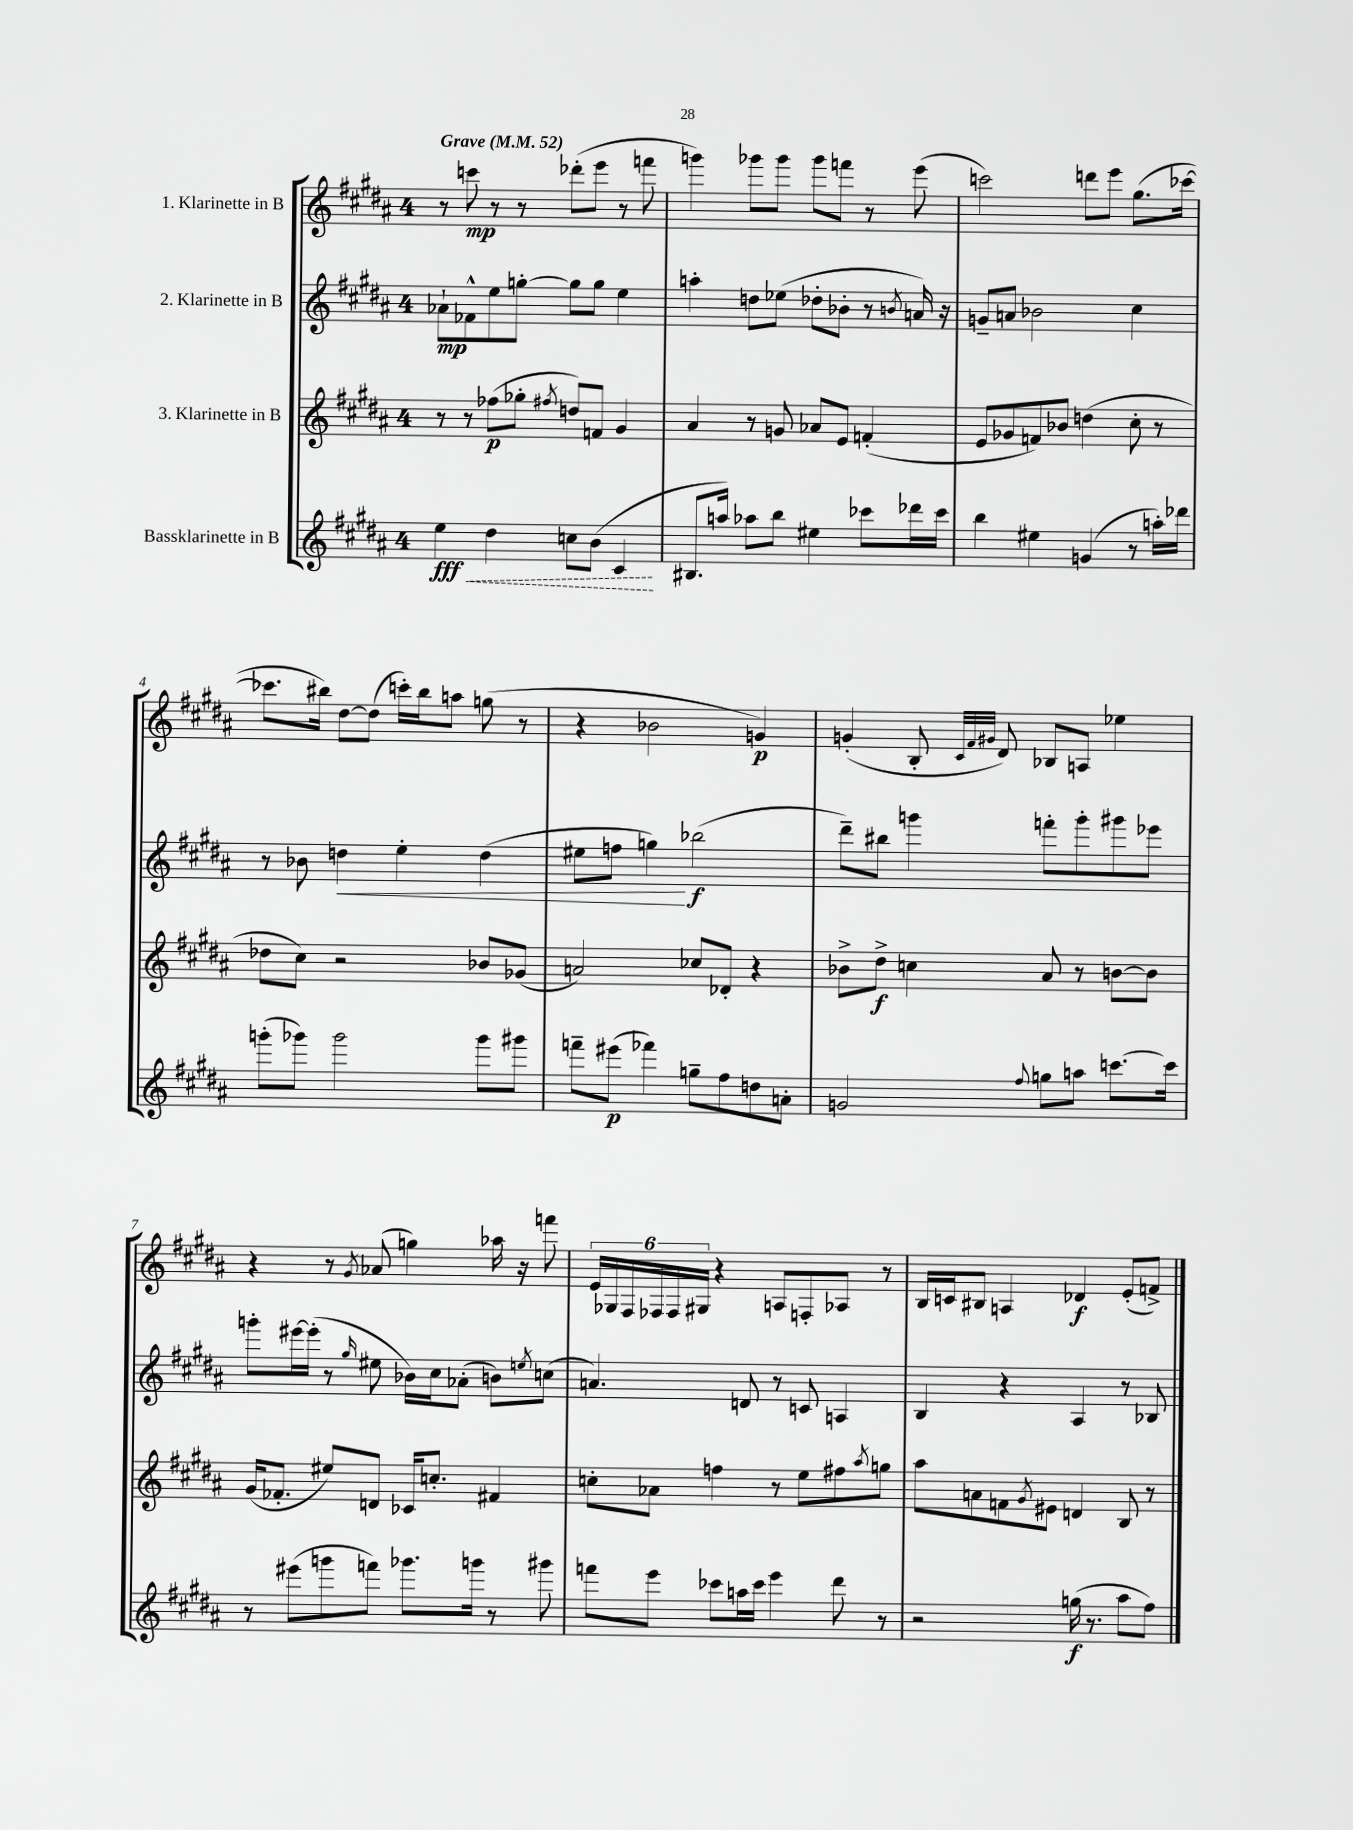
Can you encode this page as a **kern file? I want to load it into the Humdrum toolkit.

**kern	**kern	**kern	**kern
*staff4	*staff3	*staff2	*staff1
*clefG2	*clefG2	*clefG2	*clefG2
*k[f#c#g#d#a#]	*k[f#c#g#d#a#]	*k[f#c#g#d#a#]	*k[f#c#g#d#a#]
*M4/4	*M4/4	*M4/4	*M4/4
*MM52	*MM52	*MM52	*MM52
4ee	8r	8a-`	8r
.	8r	8f-^^	8ccc
4dd#	(8ff-	8ee	8r
.	8gg-'	[8gg'	8r
.	8qff#	.	.
8cc	8dd)	8gg]	(8ddd-'
(8b	8f	8gg	8eee
4c#	4g#	4ee	8r
.	.	.	8fff
=	=	=	=
8.B#	4a#	4aa'	4ggg)
16aa)	.	.	.
8aa-	8r	8dd	8ggg-
8bb	8g	(8ee-	8ggg-
4ee#	8a-	8dd-'	8ggg-
.	8e	8b-'	8fff
8ccc-	(4f'	8r	8r
.	.	8qb	.
16ddd-	.	16a)	(8eee
16ccc-	.	16r	.
=	=	=	=
4bb	8e	8g~	2ccc)
.	8g-	8a	.
4ee#	8f)	2b-	.
.	8b-	.	.
(4g	(4dd	.	8ddd
.	.	.	8eee
8r	8cc#'	4cc#	(8.gg#
16aa')	8r	.	.
16ddd-	.	.	[16ccc-
=	=	=	=
(8ggg'	8dd-	8r	8.ccc-]
8ggg-)	8cc#)	8b-	.
.	.	.	16bb#)
2ggg-	2r	4dd	[8dd#
.	.	.	(8dd#]
.	.	4ee'	16ccc')
.	.	.	16bb#
.	.	.	8aa
8ggg-	8b-	(4dd	(8gg
8ggg#	(8g-	.	8r
=	=	=	=
8fff~	2a)	8ee#	4r
(8eee#	.	8ff	.
4fff-)	.	4gg)	2b-
8gg~	8cc-	(2bb-	.
8ff#	8d-'	.	.
8dd	4r	.	4g)
8a'	.	.	.
=	=	=	=
2g	8b-^	8ddd#~)	(4g'
.	8dd#^	8bb#	.
.	4cc	4ggg	8B'
.	.	.	32qqc#
.	.	.	32qqf#
.	.	.	32qqg#
.	.	.	8d#)
8qqff#	.	.	.
8gg	8a#	8fff'	8B-
8aa	8r	8ggg'	8A
[8.ccc	[8b	8ggg#	4ee-
.	8b]	8eee-	.
16ccc]	.	.	.
=	=	=	=
8r	(16g#	8ggg'	4r
.	8.f-'	.	.
(8eee#	.	[16eee#	.
.	.	(16eee#']	.
8ggg	8ee#)	8r	8r
.	.	16qqgg#	8qg#
8fff)	8d	8ee#	(8a-
8.ggg-	16c-	16b-)	4gg)
.	8.cc'	16cc#	.
.	.	(8a-'	.
16ggg	.	.	.
8r	4f#	8b)	16aa-
.	.	.	16r
.	.	8qee	.
8ggg#	.	(8cc	8fff
=	=	=	=
8fff	8cc'	4.a)	24e
.	.	.	24G-
.	.	.	24F#
8eee	8a-	.	24F-
.	.	.	24F-
.	.	.	24G#
8ccc-	4ff	.	4r
16aa	.	8d	.
16ccc-	.	.	.
4eee	8r	8r	8A
.	8ee	8c	8F'
8ddd#	8ff#	4A	8A-
.	8qaa#	.	.
8r	8gg	.	8r
=	=	=	=
2r	8aa#	4B	16B
.	.	.	16c
.	8a	.	8B#
.	8f	4r	4A
.	8qg#	.	.
.	8e#	.	.
(16gg	4d	4A#	4d-
8.r	.	.	.
8aa#	8B	8r	(8e'
8ff#)	8r	8B-	8f^)
==	==	==	==
*-	*-	*-	*-
